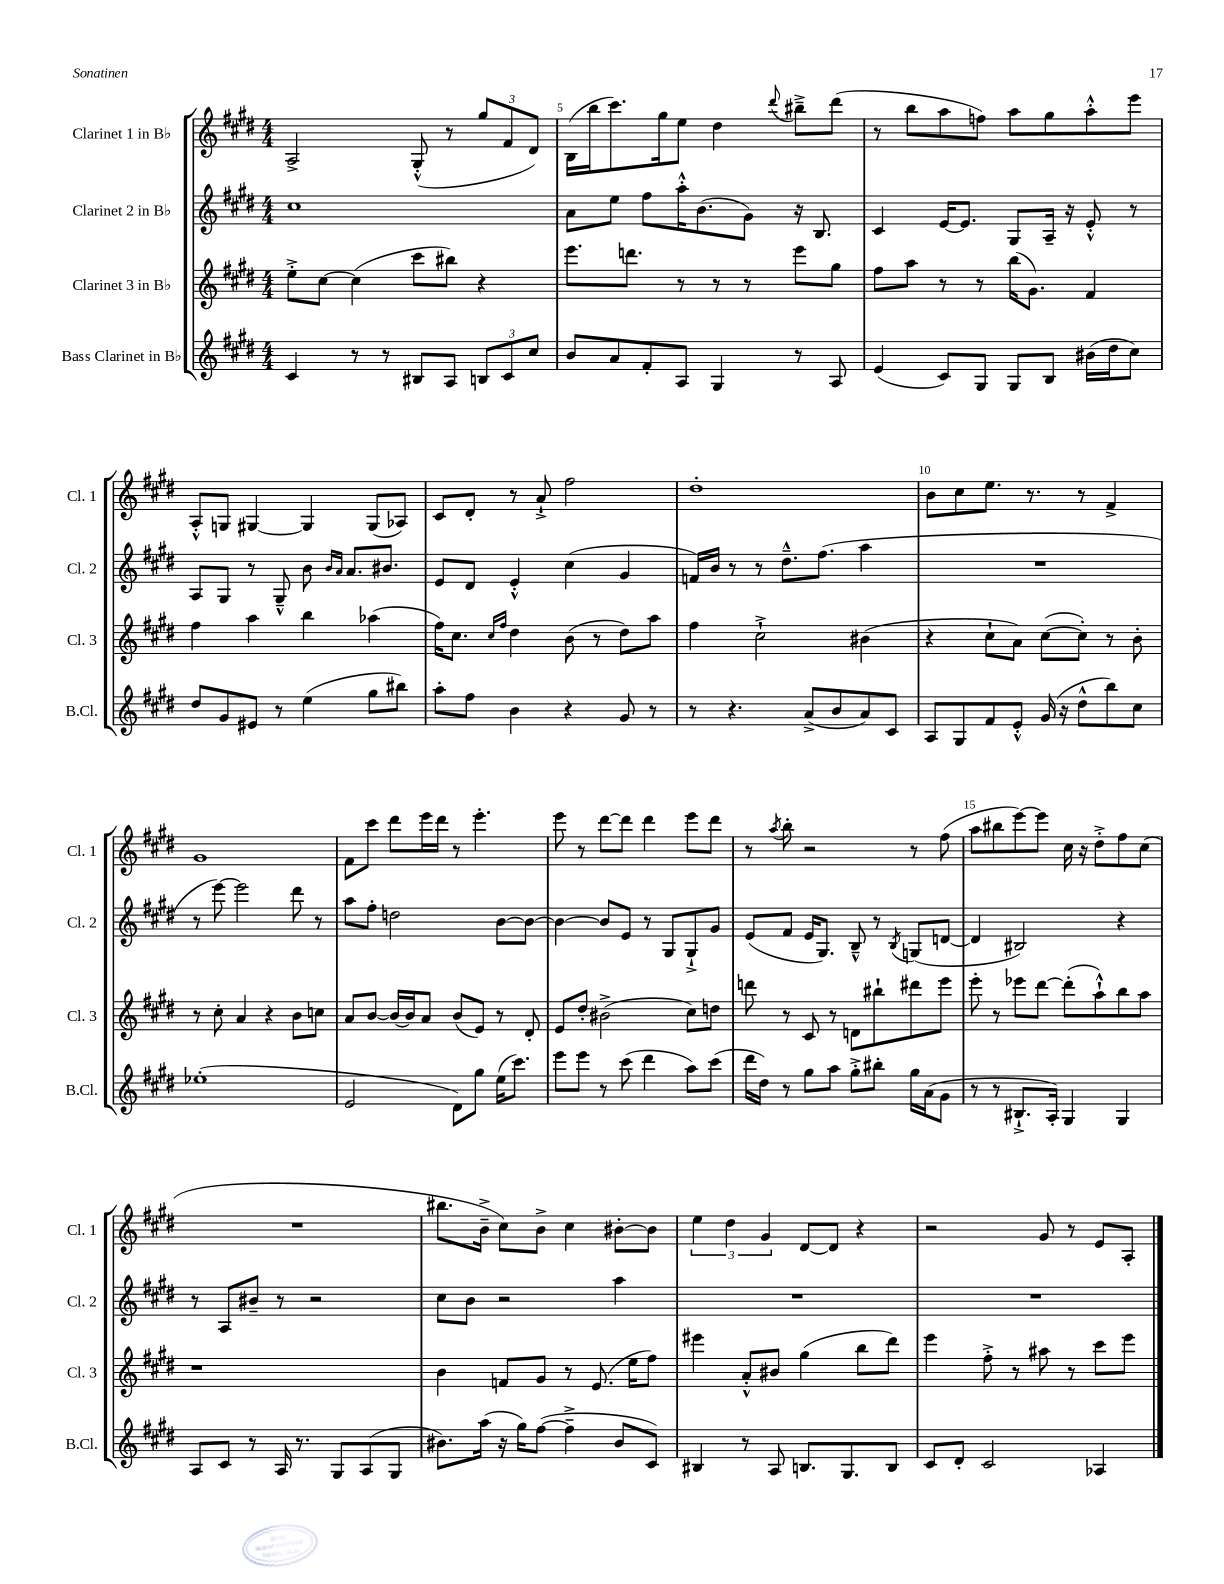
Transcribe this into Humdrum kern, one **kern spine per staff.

**kern	**kern	**kern	**kern
*staff4	*staff3	*staff2	*staff1
*clefG2	*clefG2	*clefG2	*clefG2
*k[f#c#g#d#]	*k[f#c#g#d#]	*k[f#c#g#d#]	*k[f#c#g#d#]
*M4/4	*M4/4	*M4/4	*M4/4
4c#	8ee'^	1cc#	2A^
.	[8cc#	.	.
8r	(4cc#]	.	.
8r	.	.	.
8B#	8ccc#	.	(8G#'^^
8A	8bb#)	.	8r
12B	4r	.	12gg#
12c#	.	.	12f#
12cc#	.	.	12d#)
=	=	=	=
8b	8.eee	8a	(16B
.	.	.	16bb
8a	.	8ee	8.ccc#)
.	8.ddd	.	.
8f#'	.	8ff#	.
.	.	.	16gg#
8A	8r	16aa'^^	8ee
.	.	(8.b	.
4G#	8r	.	4dd#
.	8r	8g#)	.
.	.	.	8qqddd#
8r	8eee	16r	8bb#~^
.	.	8.B	.
8A	8gg#	.	(8ddd#
=	=	=	=
(4e	8ff#	4c#	8r
.	8aa	.	8bb
8c#)	8r	[16e	8aa
.	.	8.e]	.
8G#	8r	.	8ff)
8G#	(16bb	8G#	8aa
.	8.g#)	.	.
8B	.	16A~	8gg#
.	.	16r	.
(16b#	4f#	8e'^^	8aa'^^
16dd#	.	.	.
8cc#)	.	8r	8eee
=	=	=	=
8dd#	4ff#	8A	8A'^^
8g#	.	8G#	8G
8e#	4aa	8r	[4G#
8r	.	8G#~^^	.
(4ee	4bb	8b	4G#]
.	.	16qqb	.
.	.	16qqa	.
.	.	8.a	.
8gg#	(4aa-	.	(8G#
.	.	8.b#	.
8bb#)	.	.	8A-)
=	=	=	=
8aa'	16ff#)	8e	8c#
.	8.cc#	.	.
8ff#	.	8d#	8d#'
.	16qqcc#	.	.
.	16qqff#	.	.
4b	4dd#	4e'^^	8r
.	.	.	8a`^
4r	(8b	(4cc#	2ff#
.	8r	.	.
8g#	8dd#)	4g#	.
8r	8aa	.	.
=	=	=	=
8r	4ff#	16f)	1dd#'
.	.	16b	.
4.r	.	8r	.
.	2cc#`^	8r	.
.	.	8.dd#~^^	.
(8a^	.	.	.
.	.	(8.ff#	.
8b	.	.	.
8a)	(4b#	4aa	.
8c#	.	.	.
=	=	=	=
8A	4r	1r	8b
8G#	.	.	8cc#
8f#	8cc#`	.	8.ee
8e'^^	8a)	.	.
.	.	.	8.r
(16g#	([8cc#	.	.
16r	.	.	.
8dd#^^	8cc#'])	.	8r
8bb)	8r	.	4f#^
8cc#	8b'	.	.
=	=	=	=
(1ee-'	8r	8r	1g#
.	8cc#'	[8eee)	.
.	4a	2eee]	.
.	4r	.	.
.	8b	8ddd#	.
.	8cc	8r	.
=	=	=	=
2e	8a	8aa	8f#
.	[8b	8ff#'	8ccc#
.	16b_	2dd	8ddd#
.	16b]	.	.
.	8a	.	16eee
.	.	.	16ddd#
8d#)	(8b	.	8r
8gg#	8e)	.	4.eee'
(16ee	8r	[8b	.
8.ccc#)	.	.	.
.	8d#'	8b_	.
=	=	=	=
8eee	8e	4b_	8eee
8eee	8dd#'	.	8r
8r	(2b#^	8b]	[8ddd#
(8ccc#	.	8e	8ddd#]
4ddd#	.	8r	4ddd#
.	.	8G#	.
8aa)	8cc#)	8G#`^	8eee
(8ccc#	8dd	8g#	8ddd#
=	=	=	=
16ddd#	8ddd	(8e	8r
16dd#)	.	.	.
.	.	.	8qaa
8r	8r	8f#	8bb'
8gg#	8c#	16e	2r
.	.	8.G#)	.
8aa	8r	.	.
8gg#'^	8d	8B~^^	.
8bb#'	8bb#`	8r	.
.	.	8qB	.
16gg#	8ddd#	(8G	8r
(16a	.	.	.
8g#	8eee	[8d	(8ff#
=	=	=	=
8r	8eee'	4d]	8aa
8r	8r	.	8bb#
8.B#`^	8eee-	2B#)	[8eee)
.	[8ddd#	.	8eee]
16A')	.	.	.
4G#	(8ddd#']	.	16cc#
.	.	.	16r
.	8aa`^^)	.	8dd#'^
4G#	8bb	4r	8ff#
.	8aa	.	(8cc#
=	=	=	=
8A	1r	8r	1r
8c#	.	8A	.
8r	.	8b#~	.
16A	.	8r	.
8.r	.	.	.
.	.	2r	.
8G#	.	.	.
(8A	.	.	.
8G#	.	.	.
=	=	=	=
8.b#)	4b	8cc#	8.bb#
.	.	8b	.
(16aa	.	.	16b~^
16r	8f	2r	8cc#)
16gg#)	.	.	.
([8ff#	8g#	.	8b^
4ff#~^]	8r	.	4cc#
.	(8.e	.	.
8b#	.	4aa	[8b#'
.	16ee	.	.
8c#)	8ff#)	.	8b#]
=	=	=	=
4B#	4eee#	1r	6ee
.	.	.	6dd#
8r	8a'^^	.	.
.	.	.	6g#
8A	8b#	.	.
8.B	(4gg#	.	[8d#
.	.	.	8d#]
8.G#	.	.	.
.	8bb	.	4r
8B	8ddd#)	.	.
=	=	=	=
8c#	4eee	1r	2r
8d#'	.	.	.
2c#	8ff#'^	.	.
.	8r	.	.
.	8aa#	.	8g#
.	8r	.	8r
4A-	8ccc#	.	8e
.	8eee	.	8A'
==	==	==	==
*-	*-	*-	*-
